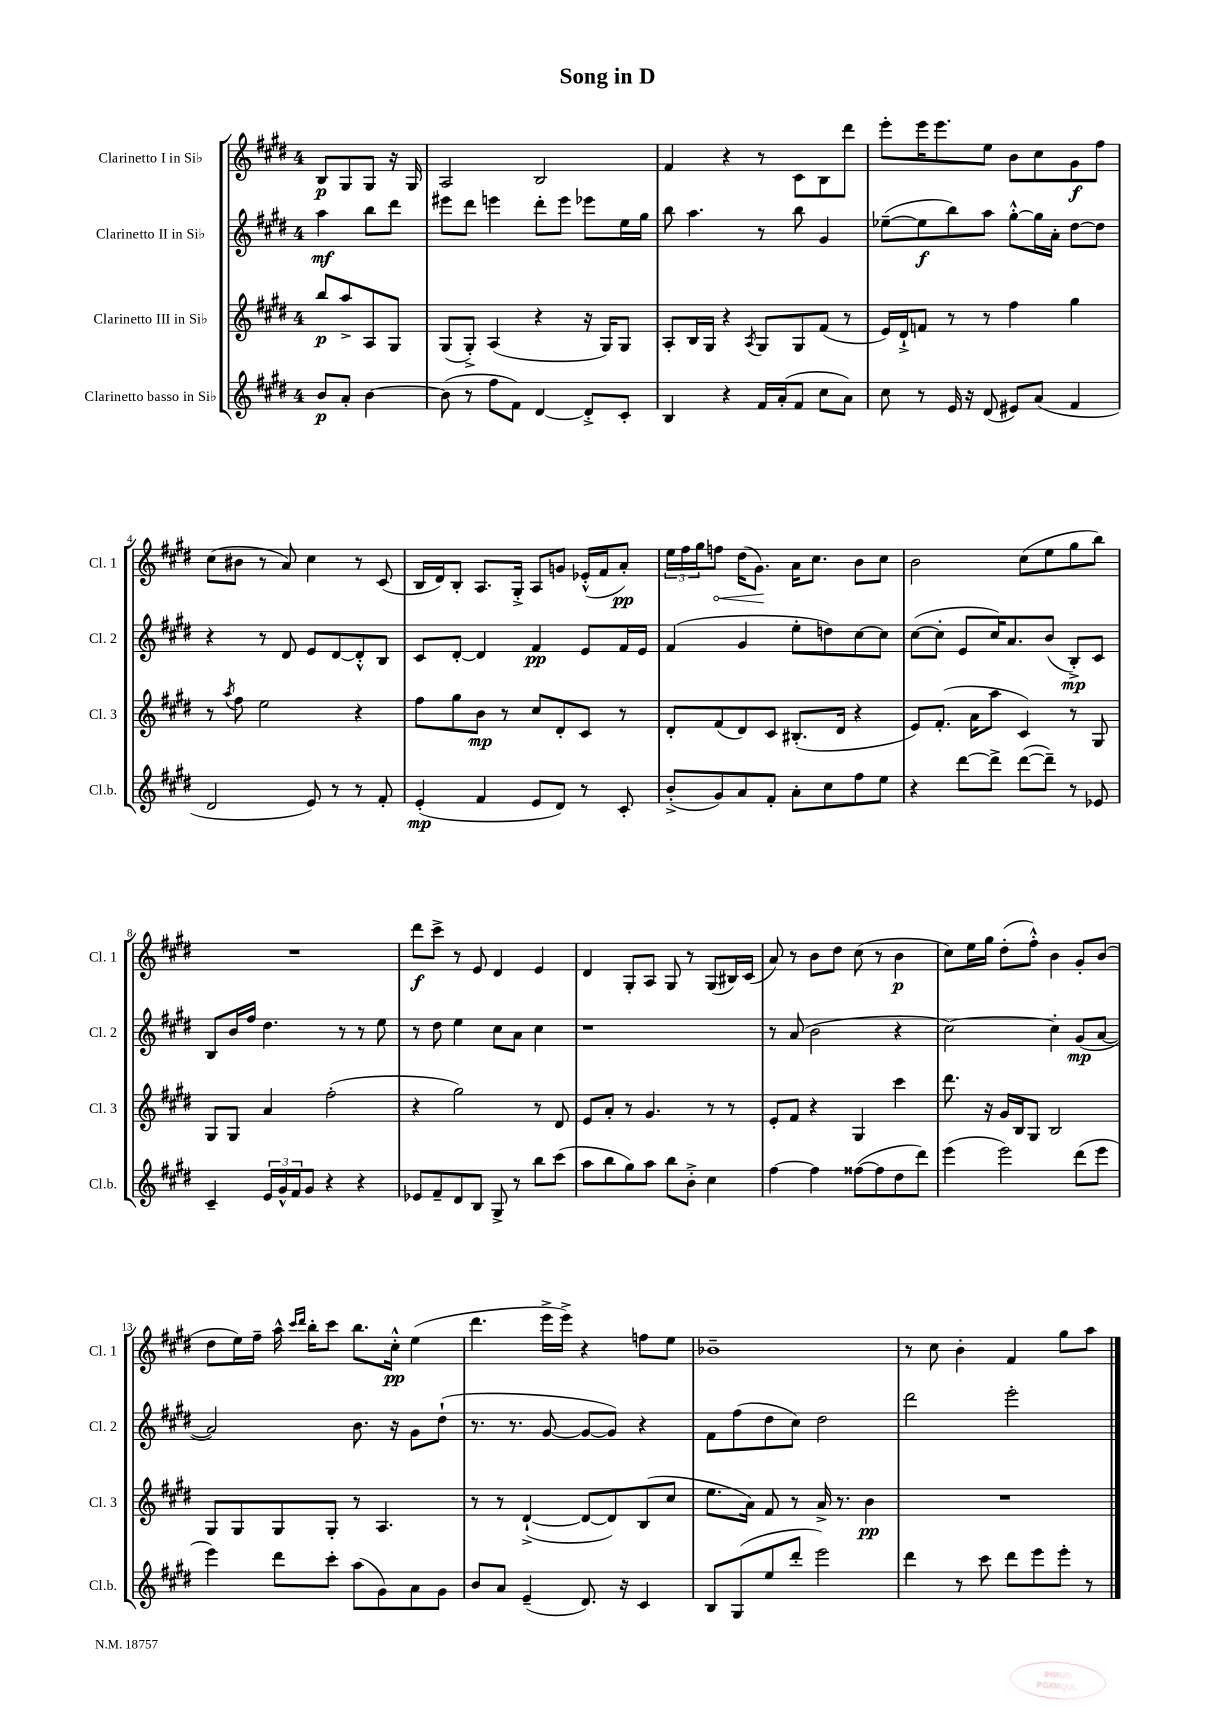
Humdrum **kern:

**kern	**kern	**kern	**kern
*staff4	*staff3	*staff2	*staff1
*clefG2	*clefG2	*clefG2	*clefG2
*k[f#c#g#d#]	*k[f#c#g#d#]	*k[f#c#g#d#]	*k[f#c#g#d#]
*M4/4	*M4/4	*M4/4	*M4/4
8b/L	8bb/L	4aa\	8B/L
8a'/J	8aa^/	.	8G#/
[4b\	8A/	8bb\L	8G#/J
.	8G#/J	8ddd#\J	16r
.	.	.	16G#/
=	=	=	=
(8b\]	(8G#/L	8eee#\L	2A/
8r	8G#'^/J)	8ddd#\J	.
8ff#\L	(4A/	4eee\	.
8f#\J)	.	.	.
[4d#/	4r	8ddd#'\L	2B/
.	.	8eee\J	.
8d#'^/]L	16r	8eee-\L	.
.	16G#/LK)	.	.
8c#'/J	8G#/J	16ee\L	.
.	.	16gg#\JJ	.
=	=	=	=
4B/	8A'/L	8bb\	4f#/
.	16B/L	4.aa\	.
.	16G#/JJ	.	.
4r	4r	.	4r
.	8qA/	.	.
16f#/LL	8G#/L	8r	8r
(16a'/J	.	.	.
8f#/J	8G#/	8bb\	8c#\L
8cc#\L	(8f#/J	4g#/	8B\
8a\J)	8r	.	8ddd#\J
=	=	=	=
8cc#\	16e/LL)	([8ee-~\L	8eee'\L
.	16d#`^/J	.	.
8r	8f/J	8ee-\]	16eee\K
.	.	.	8.eee\
16e/	8r	8bb\)	.
16r	.	.	.
(8d#/	8r	8aa\J	8ee\J
8e#/L)	4ff#\	[8gg#'^^\L	8b\L
(8a/J	.	16gg#\]L	8cc#\
.	.	16a'\JJ	.
4f#/	4gg#\	[8dd#\L	8g#\
.	.	8dd#\]J	8ff#\J
=	=	=	=
2d#/	8r	4r	(8cc#\L
.	8qaa/	.	.
.	8ff#\	.	8b#\J
.	2ee\	8r	8r
.	.	8d#/	8a/)
8e/)	.	8e/L	4cc#\
8r	.	[8d#/	.
8r	4r	8d#'^^/]	8r
8f#'/	.	8B/J	(8c#/
=	=	=	=
(4e'/	8ff#\L	8c#/L	16B/LL
.	.	.	16d#/J)
.	8gg#\	[8d#'/J	8B'/J
4f#/	8b\J	4d#/]	8.A/L
.	8r	.	.
.	.	.	16G#'^/Jk
8e/L	8cc#/L	4f#/	8A/L
8d#/J)	8d#'/	.	8g/J
8r	8c#/J	8e/L	(16e-'^^/LL
.	.	.	16f#/J
8c#'/	8r	16f#/L	8a'/J)
.	.	16e/JJ	.
=	=	=	=
(8b'^/L	8d#'/L	(4f#/	24ee\LL
.	.	.	24ff#\
.	.	.	24gg#\J
8g#/)	(8f#/	.	8ff\J
8a/	8d#/)	4g#/	(16dd#\LK
.	.	.	8.g#\J)
8f#'/J	8c#/J	.	.
8a'\L	(8.B#'/L	8ee'\L	16a\LK
.	.	.	8.cc#\J
8cc#\	.	8dd\)	.
.	16d#/Jk	.	.
8ff#\	4r	[8cc#\	8b\L
8ee\J	.	8cc#\]J	8cc#\J
=	=	=	=
4r	8e/L)	([8cc#\L	2b\
.	(8.f#'/J	8cc#'\]J	.
[8ddd#\L	.	8e/L	.
.	16a\LK	.	.
8ddd#^\]J	8aa\J	16cc#/K)	.
.	.	8.a/	.
([8ddd#\L	4c#/)	.	(8cc#\L
8ddd#~\]J)	.	(8b/J	8ee\
8r	8r	8B'^/L)	8gg#\
8e-/	8G#/	8c#/J	8bb\J)
=	=	=	=
4c#~/	8G#/L	8B/L	1r
.	8G#/J	16b/L	.
.	.	16ff#/JJ	.
24e/LL	4a/	4.dd#\	.
24g#^^/	.	.	.
24f#/J	.	.	.
8g#/J	.	.	.
4r	(2ff#'\	.	.
.	.	8r	.
4r	.	8r	.
.	.	8ee\	.
=	=	=	=
8e-/L	4r	8r	8ddd#\L
8f#~/	.	8dd#\	8ccc#^\J
8d#/	2gg#\)	4ee\	8r
8B/J	.	.	8e/
8G#^/	.	8cc#\L	4d#/
8r	.	8a\J	.
8bb\L	8r	4cc#\	4e/
(8ccc#\J	8d#/	.	.
=	=	=	=
8aa\L	8e/L	1r	4d#/
8bb\	8a'/J	.	.
8gg#\)	8r	.	8G#'/L
8aa\J	4.g#/	.	8A/J
8bb\L	.	.	8G#/
8b'^\J	.	.	8r
4cc#\	8r	.	(8G#/L
.	8r	.	16B#/L)
.	.	.	(16c#/JJ
=	=	=	=
[4ff#\	8e'/L	8r	8a/)
.	8f#/J	(8a/	8r
4ff#\]	4r	2b\	8b\L
.	.	.	8dd#\J
([8ff##\L	4G#/	.	(8cc#\
8ff##\]	.	.	8r
8dd#\	4ccc#\	4r	4b\
8ddd#\J)	.	.	.
=	=	=	=
(4eee\	8.ddd#\	[2cc#\)	8cc#\L)
.	.	.	16ee\L
.	16r	.	16gg#\JJ
2eee\)	16g#/LL	.	(8dd#'\L
.	16B/J	.	.
.	8G#/J	.	8ff#'^^\J)
.	2B/	4cc#'\]	4b\
(8ddd#\L	.	(8g#/L	8g#'/L
8eee\J	.	[8a/J	(8b/J
=	=	=	=
4eee\)	8G#/L	2a/])	8dd#\L
.	8G#/	.	16ee\L)
.	.	.	16ff#~\JJ
8ddd#\L	8G#/	.	16aa^^\
.	.	.	16qqccc#/LL
.	.	.	16qqddd#/JJ
.	.	.	16bb'\LK
8ccc#'\J	8G#'/J	.	8ccc#\J
(8aa\L	8r	8.b\	8.bb\L
8g#\)	4.A/	.	.
.	.	16r	16cc#'^^\Jk
8a\	.	8g#\L	(4ee\
8g#\J	.	(8dd#`\J	.
=	=	=	=
8b/L	8r	8.r	4.ddd#\
8a/J	8r	.	.
.	.	8.r	.
(4e~/	([4d#`^/	.	.
.	.	[8g#/	16eee^\LL
.	.	.	16eee^\JJ)
8.d#/)	8d#/_L	8g#/_L	4r
.	8d#/])	8g#/]J)	.
16r	.	.	.
4c#/	(8B/	4r	8ff\L
.	8cc#/J	.	8ee\J
=	=	=	=
8B/L	8.ee\L	8f#\L	1b-~
(8G#/	.	(8ff#\	.
.	16a\Jk)	.	.
8ee/	8f#/	8dd#\	.
8ddd#'/J	8r	8cc#\J)	.
2eee\)	16a^/	2dd#\	.
.	8.r	.	.
.	4b\	.	.
=	=	=	=
4ddd#\	1r	2ddd#\	8r
.	.	.	8cc#\
8r	.	.	4b'\
8ccc#\	.	.	.
8ddd#\L	.	2eee'\	4f#/
8eee\	.	.	.
8eee'\J	.	.	8gg#\L
8r	.	.	8aa\J
==	==	==	==
*-	*-	*-	*-
